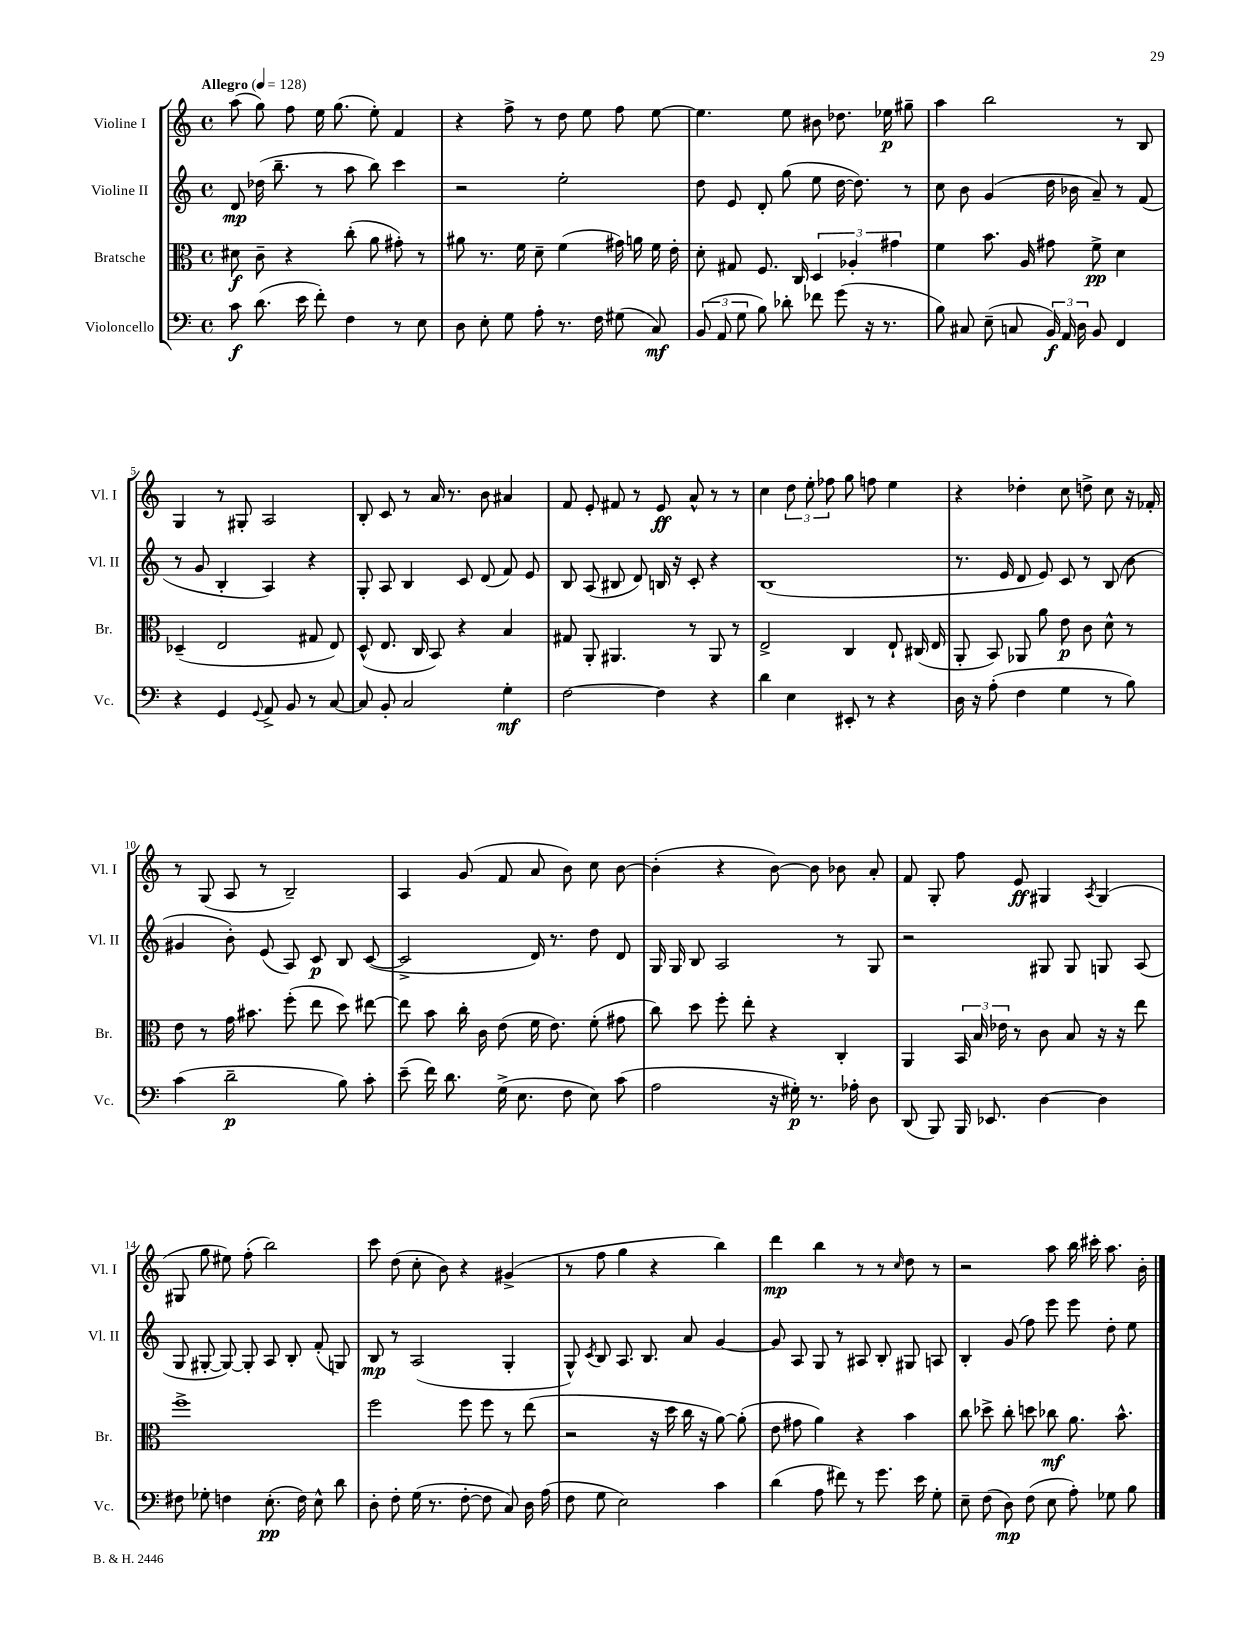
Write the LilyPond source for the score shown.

<<
\new StaffGroup <<
\new Staff = "s0" \with { instrumentName = "Violine I" shortInstrumentName = "Vl. I" } {
    \clef treble \key c \major \defaultTimeSignature \time 4/4 \tempo "Allegro" 4 = 128
    \autoBeamOff a''8( g''8) f''8 e''16 g''8.( e''8-.) f'4 |
    r4 f''8-> r8 d''8 e''8 f''8 e''8~ |
    e''4. e''8 bis'8 des''8. ees''16\p gis''8-- |
    a''4 b''2 r8 b8 |
    g4 r8 gis8-. a2 |
    b8-. c'8 r8 a'16 r8. b'8 ais'4 |
    f'8 e'8-. fis'8 r8 e'8\ff a'8-^ r8 r8 |
    c''4 \tuplet 3/2 { d''8 e''8-. fes''8 } g''8 f''8 e''4 |
    r4 des''4-. c''8 d''8-> c''8 r16 fes'16-. |
    r8 g8( a8 r8 b2--) |
    a4 g'8( f'8 a'8 b'8) c''8 b'8~ |
    b'4-.( r4 b'8~) b'8 bes'8 a'8-. |
    f'8 g8-. f''8 e'8\ff gis4 \acciaccatura { a8 } gis4( |
    gis8 g''8 eis''8) f''8-.( b''2) |
    c'''8 d''8( c''8-. b'8) r4 gis'4->( |
    r8 f''8 g''4 r4 b''4) |
    d'''4\mp b''4 r8 r8 \grace { c''16 } d''8 r8 |
    r2 a''8 b''16 cis'''16-. a''8. b'16-. \bar "|." |
}
\new Staff = "s1" \with { instrumentName = "Violine II" shortInstrumentName = "Vl. II" } {
    \clef treble \key c \major \defaultTimeSignature \time 4/4
    \autoBeamOff d'8\mp des''16( b''8.-- r8 a''8 b''8) c'''4 |
    r2 e''2-. |
    d''8 e'8 d'8-. g''8( e''8 d''16~ d''8.) r8 |
    c''8 b'8 g'4( d''16 bes'16 a'8--) r8 f'8( |
    r8 g'8 b4-. a4) r4 |
    g8-. a8 b4 c'8 d'8( f'8) e'8 |
    b8 a8( bis8 d'8) b16 r16 c'8-. r4 |
    b1( |
    r8. e'16 d'8 e'8) c'8 r8 b8( b'8 |
    gis'4 b'8-.) e'8( a8) c'8\p b8 c'8~( |
    c'2-> d'16) r8. d''8 d'8 |
    g16 g16 b8 a2 r8 g8 |
    r2 gis8 gis8 g8 a8( |
    g8 gis8~-. gis8~) gis8-. a8 b8-. f'8-.( g8) |
    b8\mp r8 a2( g4-. |
    g8-^) \acciaccatura { c'8 } b8 a8. b8. a'8 g'4~ |
    g'8 a8 g8 r8 ais8 b8-. gis8 a8 |
    b4-. g'8( f''8) e'''8 e'''8 d''8-. e''8 \bar "|." |
}
\new Staff = "s2" \with { instrumentName = "Bratsche" shortInstrumentName = "Br." } {
    \clef alto \key c \major \defaultTimeSignature \time 4/4
    \autoBeamOff dis'8\f c'8-- r4 c''8-.( a'8 gis'8-.) r8 |
    ais'8 r8. f'16 d'8-- f'4( gis'16) a'16 f'16 e'16-. |
    d'8-. gis8 f8. c16 \tuplet 3/2 { d4 aes4-. gis'4 } |
    f'4 b'8. a16 gis'8 f'8->\pp d'4 |
    des4--( e2 gis8 e8) |
    d8-^( e8. c16 b,8) r4 b4 |
    gis8 a,8-. ais,4. r8 ais,8 r8 |
    e2-> c4 e8-! cis16( e16 |
    a,8-. b,8) aes,8 a'8 e'8\p c'8 d'8-^ r8 |
    e'8 r8 g'16 bis'8. f''8-.( e''8 d''8) eis''8~ |
    eis''8 b'8 c''16-. c'16 e'8( f'16 e'8.) f'8-.( gis'8 |
    c''8) d''8 f''8-. e''8-. r4 c4-. |
    a,4 \tuplet 3/2 { b,16 b16 ees'16 } r8 c'8 b8 r16 r16 e''8 |
    f''1-> |
    f''2 f''8 f''8 r8 e''8( |
    r2 r16 d''16 c''16 r16 a'8~) a'8-.( |
    e'8 gis'8 a'4) r4 b'4 |
    c''8 des''8-> c''8-. d''8 ces''8\mf a'8. b'8.-^ \bar "|." |
}
\new Staff = "s3" \with { instrumentName = "Violoncello" shortInstrumentName = "Vc." } {
    \clef bass \key c \major \defaultTimeSignature \time 4/4
    \autoBeamOff c'8\f d'8.( e'16 f'8-.) f4 r8 e8 |
    d8 e8-. g8 a8-. r8. f16 gis8( c8\mf) |
    \tuplet 3/2 { b,8( a,8 g8 } b8) des'8-. fes'8 g'8( r16 r8. |
    b8) cis8 e8--( c8 \tuplet 3/2 { b,16\f) a,16 d16 } b,8 f,4 |
    r4 g,4 \appoggiatura { g,8 } a,8-> b,8 r8 c8~ |
    c8 b,8-. c2 g4-.\mf |
    f2~ f4 r4 |
    d'4 e4 eis,8-. r8 r4 |
    d16 r16 a8-.( f4 g4 r8 b8) |
    c'4( d'2--\p b8) c'8-. |
    e'8--( f'16) d'8. g16->( e8. f8 e8) c'8( |
    a2 r16 gis16-.\p) r8. aes16-. d8 |
    d,8( b,,8) b,,16 ees,8. d4~ d4 |
    fis8 ges8-. f4 e8.-.\pp( f16) e8-^ d'8 |
    d8-. f8-. g16( r8. f8~-. f8 c8) d16 a16( |
    f8 g8 e2) c'4 |
    d'4( a8 fis'8) r8 g'8. e'16 g8-. |
    e8-- f8( d8\mp) f8( e8 a8-.) ges8 b8 \bar "|." |
}
>>
>>
